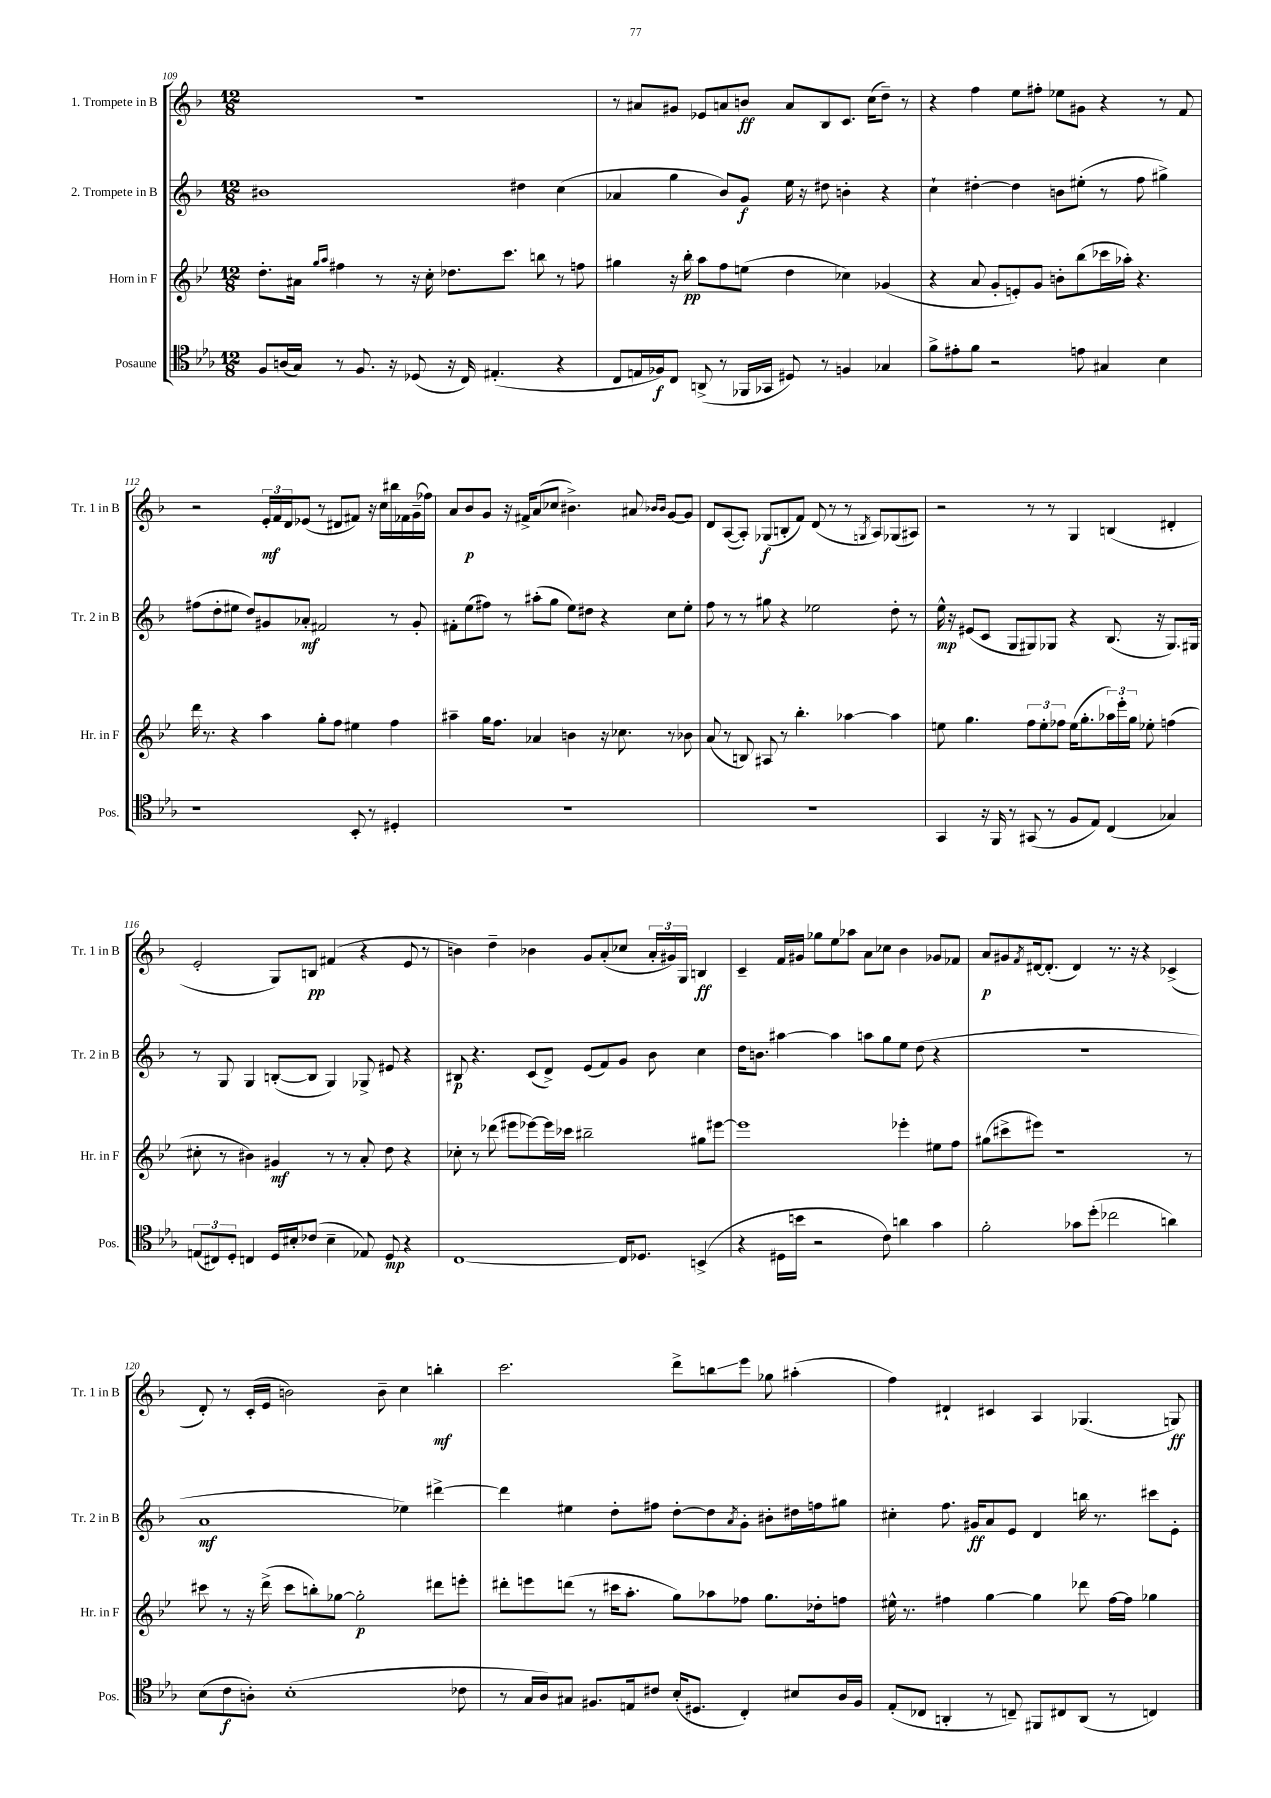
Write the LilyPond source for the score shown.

<<
\new StaffGroup <<
\new Staff = "s0" \with { instrumentName = "1. Trompete in B" shortInstrumentName = "Tr. 1 in B" } {
    \clef treble \key f \major \numericTimeSignature \time 12/8
    R1. |
    r8 ais'8 gis'8 ees'8 a'8 b'8\ff a'8 bes8 c'8. c''16( d''8--) r8 |
    r4 f''4 e''8 fis''8-. ees''8 gis'8 r4 r8 f'8 |
    r2 \tuplet 3/2 { e'16-.\mf f'16 d'16 } ees'8( r8 dis'8 fis'8) r16 c''16 bis''16 fes'16 g'16--( fes''16) |
    a'8 bes'8\p g'8 r16 fis'16-> a'8( ces''8 bis'4.->) ais'8 \grace { bes'16 bes'16 } g'8~ g'8 |
    d'8 a8~( a8-.) ges8\f( b8-. f'8) d'8( r8 r8 \acciaccatura { g8 } a8) ges8( ais8) |
    r2 r8 r8 g4 b4( dis'4-. |
    e'2-. g8) b8\pp fis'4( r4 e'8 r8 |
    b'4) d''4-- bes'4 g'8 a'8-.( ces''8 \tuplet 3/2 { a'16-. gis'16) g16 } b4\ff |
    c'4-- f'16 gis'16 ges''8 e''8 aes''8 a'8 ces''8 bes'4 ges'8 fes'8 |
    a'8\p gis'8 \acciaccatura { f'8 } dis'16~ dis'8.-.( dis'4) r8. r16 r4 ces'4->( |
    d'8-.) r8 c'16-.( e'16 b'2) b'8-- c''4 b''4-.\mf |
    c'''2. d'''8-> b''8\glissando e'''8 ges''8 ais''4-.( |
    f''4) dis'4-! cis'4 a4 ges4.( g8\ff) \bar "|." |
}
\new Staff = "s1" \with { instrumentName = "2. Trompete in B" shortInstrumentName = "Tr. 2 in B" } {
    \clef treble \key f \major \numericTimeSignature \time 12/8
    bis'1 dis''4 c''4( |
    aes'4 g''4 bes'8) g'8\f e''16 r16 dis''8 b'4-. r4 |
    c''4-! dis''4~-. dis''4 b'8 eis''8-.( r8 f''8 gis''4->) |
    fis''8( d''8-. eis''8 d''8) gis'8 aes'8-.\mf fis'2 r8 gis'8-. |
    fis'8-. e''8( fis''8) r8 ais''8-.( g''8 e''8) dis''8 r4 c''8 e''8-. |
    f''8 r8 r8 gis''8 r4 ees''2 d''8-. r8 |
    e''16-^\mp r16 eis'8( c'8 g8 gis8) ges8 r4 bes8.( r16 ges8.) gis16 |
    r8 g8 g4 b8~-.( b8 g4) ges8-> eis'8 r4 |
    bis8\p r4. c'8( d'8->) e'8( f'8) g'8 bes'8 c''4 |
    d''16 b'8. ais''4~ ais''4 a''8 g''8 e''8 d''8( r4 |
    R1. |
    a'1\mf ees''4) dis'''4~-> |
    dis'''4 eis''4 d''8-. fis''8 d''8~-. d''8 \acciaccatura { a'8 } g'8-. bis'8-. dis''16 f''16 gis''8 |
    cis''4-. f''8. gis'16\ff a'8 e'8 d'4 b''16 r8. cis'''8 e'8-. \bar "|." |
}
\new Staff = "s2" \with { instrumentName = "Horn in F" shortInstrumentName = "Hr. in F" } {
    \clef treble \key bes \major \numericTimeSignature \time 12/8
    d''8.-. ais'16 \grace { g''16 a''16 } fis''4 r8 r16 c''16-. des''8. c'''8. b''8 r8 f''8 |
    gis''4 r16 bes''16-.\pp a''8 f''8 e''8( d''4 ces''4) ges'4( |
    r4 a'8 g'8-. e'8-.) g'8 b'8-. bes''8( ces'''16 aes''16-.) r4. |
    d'''16 r8. r4 a''4 g''8-. f''8 eis''4 f''4 |
    ais''4-- g''16 f''8. aes'4 b'4 r16 ces''8. r8 bes'8 |
    a'8( r8 b8) ais8 r8 bes''4.-. aes''4~ aes''4 |
    e''8 g''4. \tuplet 3/2 { f''8 e''8-. fes''8 } e''16( g''8.-. \tuplet 3/2 { aes''16) ees'''16-. g''16 } ees''8-. f''4( |
    cis''8-. r8 bis'4) gis'4\mf r8 r8 a'8-. d''8 r4 |
    ces''8-. r8 des'''8( eis'''8 ees'''8~) ees'''16 ces'''16 bis''2-- gis''8 eis'''8~ |
    eis'''1 ees'''4-. eis''8 f''8 |
    gis''8( cis'''8-> eis'''8) r1 r8 |
    cis'''8 r8 r16 d'''16->( cis'''8 b''8-.) ges''8~ ges''2-.\p dis'''8 e'''8-. |
    dis'''8-. e'''8 d'''8( r8 cis'''16 a''8.-. g''8) aes''8 fes''8 g''8. des''16-. f''8 |
    eis''16-^ r8. fis''4 g''4~ g''4 des'''8 fis''16~ fis''16 ges''4 \bar "|." |
}
\new Staff = "s3" \with { instrumentName = "Posaune" shortInstrumentName = "Pos." } {
    \clef tenor \key ees \major \numericTimeSignature \time 12/8
    f8 a16( g16) r8 f8. r16 des8( r16 c16) eis4.-.( r4 |
    c8 e16 fes16\f) c8 a,8->( r8 fes,16 ges,16 dis8) r8 f4 ges4 |
    f'8-> eis'8-. f'8 r2 e'8 gis4 bes4 |
    r1 bes,8-. r8 dis4-. |
    R1. |
    R1. |
    g,4 r16 f,16 r8 gis,8( r8 f8 ees8) c4( ges4) |
    \tuplet 3/2 { e8( cis8) d8-. } c4 d16 bis16-. ces'8( bis4-- ees8) d8\mp r4 |
    c1~ c16 des8. b,4->( |
    r4 dis16 b'16 r2 c'8) a'4 g'4 |
    f'2-. ges'8 d''8-.( ces''2 a'4) |
    bes8( c'8\f a8-.) bes1-.( ces'8 |
    r8 g16 aes16) gis8 fis8. e16 cis'8 bes16-.( dis8. c4-.) bis8 aes16 fis16 |
    ees8-.( ces8 a,4-. r8 c8--) fis,8 cis8 a,8( r8 c4) \bar "|." |
}
>>
>>
\layout { \context { \Score currentBarNumber = #109 } }
